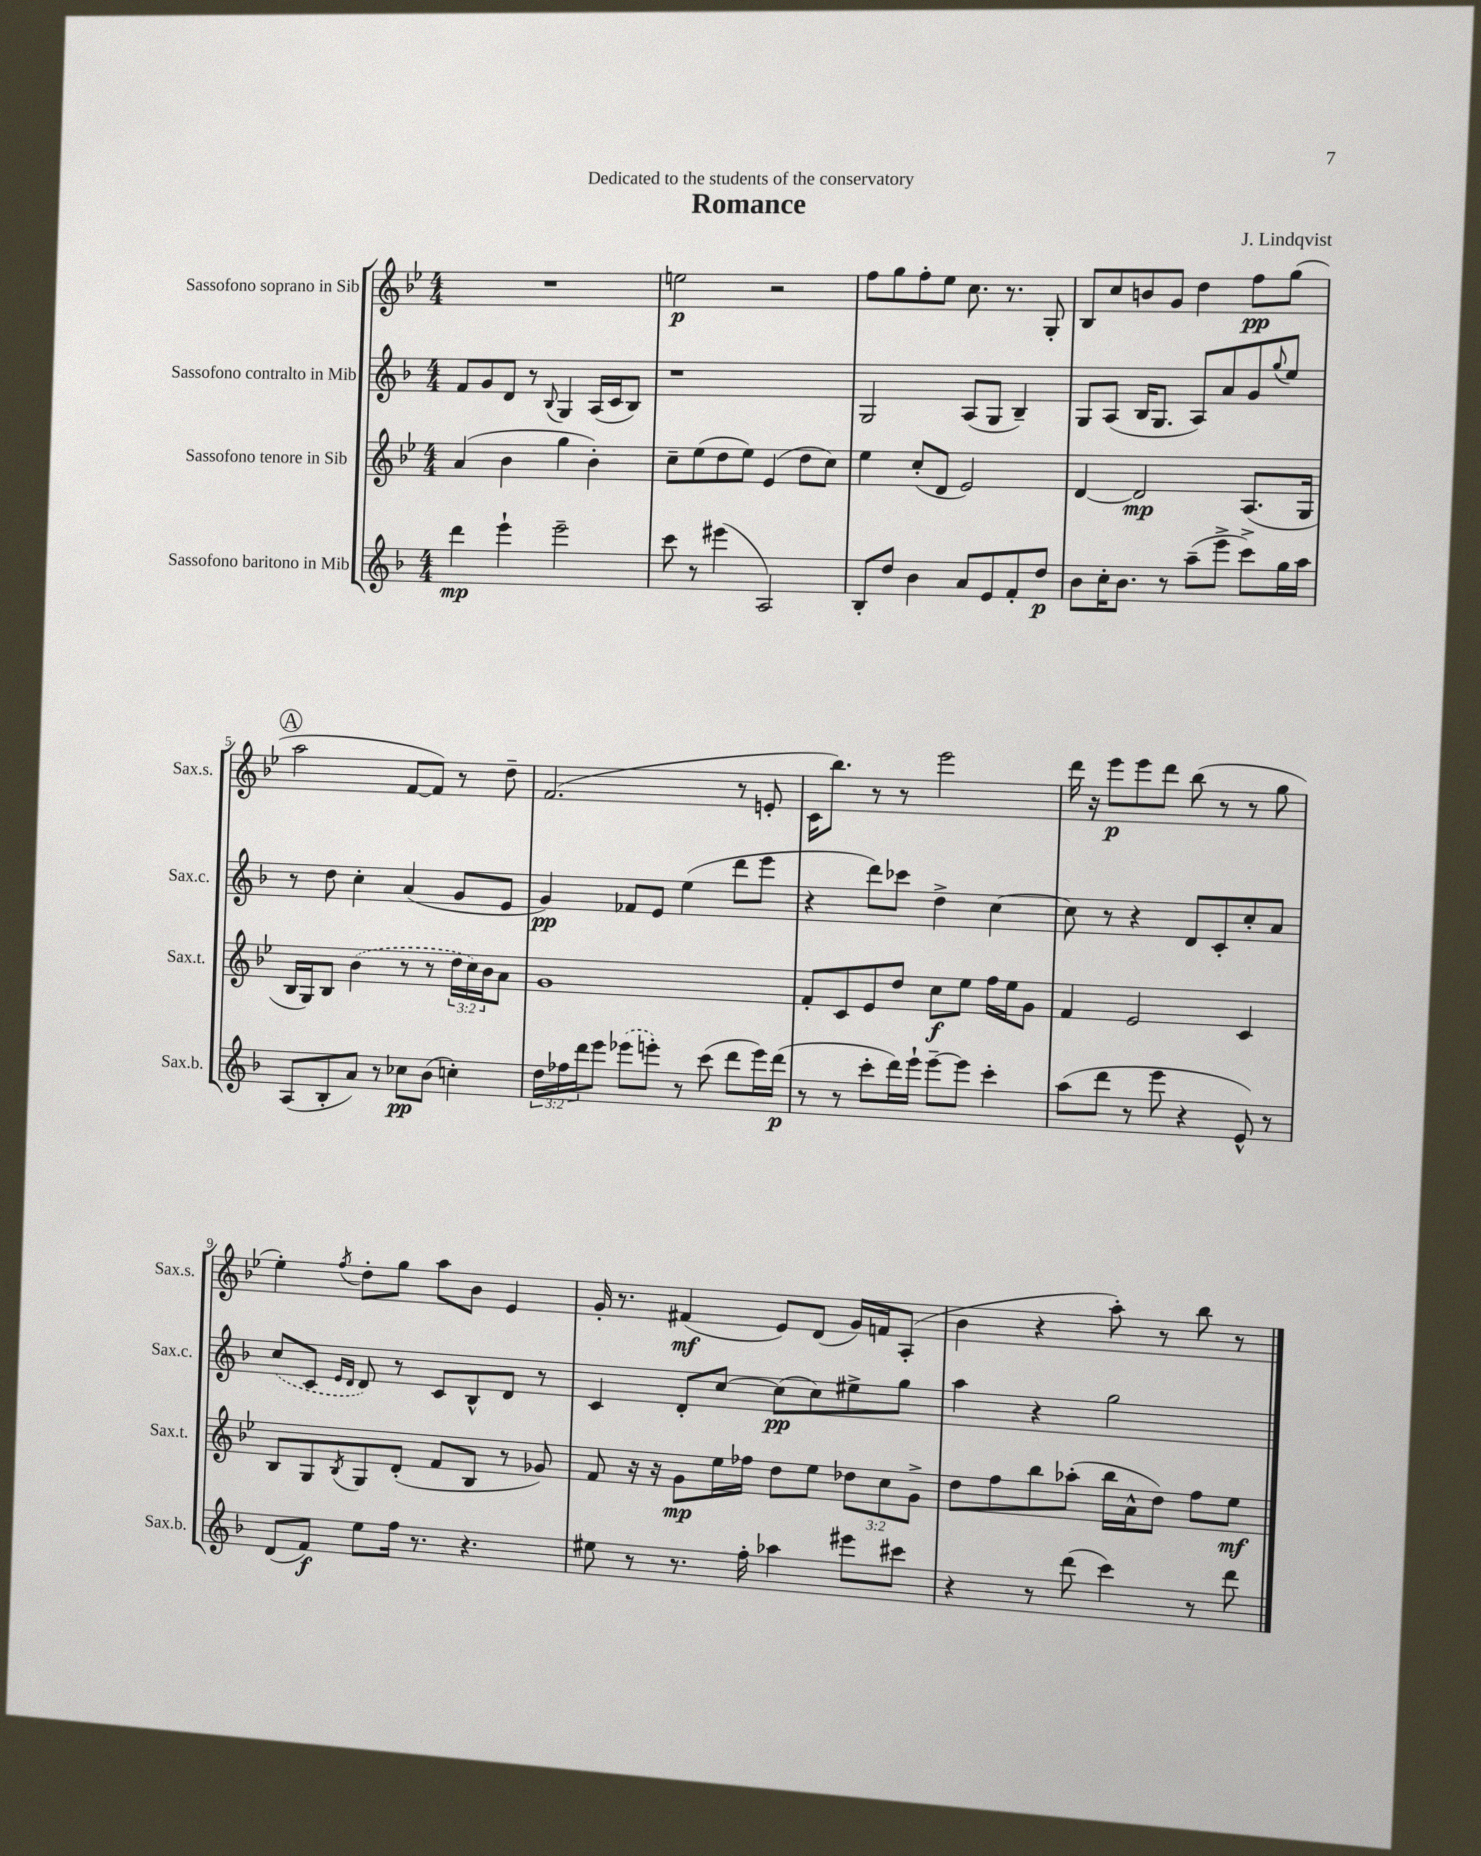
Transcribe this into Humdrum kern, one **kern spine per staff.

**kern	**kern	**kern	**kern
*staff4	*staff3	*staff2	*staff1
*clefG2	*clefG2	*clefG2	*clefG2
*k[b-]	*k[b-e-]	*k[b-]	*k[b-e-]
*M4/4	*M4/4	*M4/4	*M4/4
4ddd	(4a	8f	1r
.	.	8g	.
4eee`	4b-	8d	.
.	.	8r	.
.	.	8qqB-	.
2eee~	4gg	4G	.
.	4b-')	(16A	.
.	.	16c	.
.	.	8B-)	.
=	=	=	=
8ccc	8cc~	1r	2ee
8r	(8ee-	.	.
(4eee#	8dd	.	.
.	8ee-)	.	.
2A)	(4e-	.	2r
.	8dd	.	.
.	8cc)	.	.
=	=	=	=
8B-'	4ee-	2G	8ff
8dd	.	.	8gg
4b-	(8cc'	.	8ff'
.	8d	.	8ee-
8a	2e-)	(8A	8.cc
8e	.	8G	.
.	.	.	8.r
8f'	.	4B-~)	.
8dd	.	.	8G'
=	=	=	=
8b-	[4d	8G	8B-
16cc'	.	(8A	8cc
8.b-	.	.	.
.	2d]	16B-	8b
.	.	8.G	.
8r	.	.	8g
(8aa~	.	8A)	4dd
8eee^	.	8a	.
8ccc^)	(8.A	8g	8ff
.	.	8qqgg	.
16gg	.	8ee	(8gg
16aa	16G	.	.
=	=	=	=
(8A	16B-	8r	2aa
.	16G)	.	.
8B-'	8B-	8dd	.
8a)	(4b-	4cc'	.
8r	.	.	.
8cc-	8r	(4a	[8f
(8b-	8r	.	8f])
4cc')	24dd	8g	8r
.	24cc)	.	.
.	24b-	.	.
.	8a	8e	8dd~
=	=	=	=
24dd	1g	4g)	(2.f
24ff-	.	.	.
24ddd	.	.	.
8eee	.	.	.
(8eee-	.	8f-	.
8eee')	.	8e	.
8r	.	(4ee	.
(8ccc	.	.	.
8ddd	.	8ddd	8r
16eee)	.	8eee	8e'
(16ddd	.	.	.
=	=	=	=
8r	8f'	4r	16c
.	.	.	8.bb-)
8r	8c	.	.
8ccc'	8e-	8ddd)	8r
16ddd)	8dd	8ccc-	8r
16eee`	.	.	.
[8eee~	8cc	4dd^	2eee-
8eee]	8ee-	.	.
4ccc'	16ff	[4cc	.
.	16ee-	.	.
.	8g	.	.
=	=	=	=
(8aa	4f	8cc]	16ddd
.	.	.	16r
8ddd	.	8r	8eee-
8r	2e-	4r	8eee-
8eee	.	.	8ddd
4r	.	8d	(8bb-
.	.	8c'	8r
8e^^)	4c	8cc'	8r
8r	.	8a	8gg
=	=	=	=
(8d	8B-	(8cc	4ee-')
8f)	8G	8c	.
.	.	16qqe	.
.	8qB-	16qqd	8qff
8ee	8G	8d)	8dd'
16ff	(8d'	8r	8gg
8.r	.	.	.
.	8f	8c	8aa
4.r	8B-	8B-^^	8b-
.	8r	8d	4e-
.	8g-)	8r	.
=	=	=	=
8ee#	8f	4c	16g'
.	.	.	8.r
8r	16r	.	.
.	16r	.	.
8.r	8g	8d'	(4f#
.	16ee-	[8cc	.
16ff'	16ff-	.	.
4aa-	8dd	(8cc]	8e-)
.	8ee-	8cc)	(8d
8eee#	12dd-	8ee#^	16g)
.	.	.	16f
.	12cc	.	.
8ccc#	.	8gg	(8A'
.	12g^	.	.
=	=	=	=
4r	8dd	4aa	4b-
.	8ff	.	.
8r	8bb-	4r	4r
(8ddd	(8aa-'	.	.
4ccc)	16bb-	2gg	8aa')
.	16a^^	.	.
.	8dd)	.	8r
8r	8ff	.	8bb-
8ddd	8ee-	.	8r
==	==	==	==
*-	*-	*-	*-
